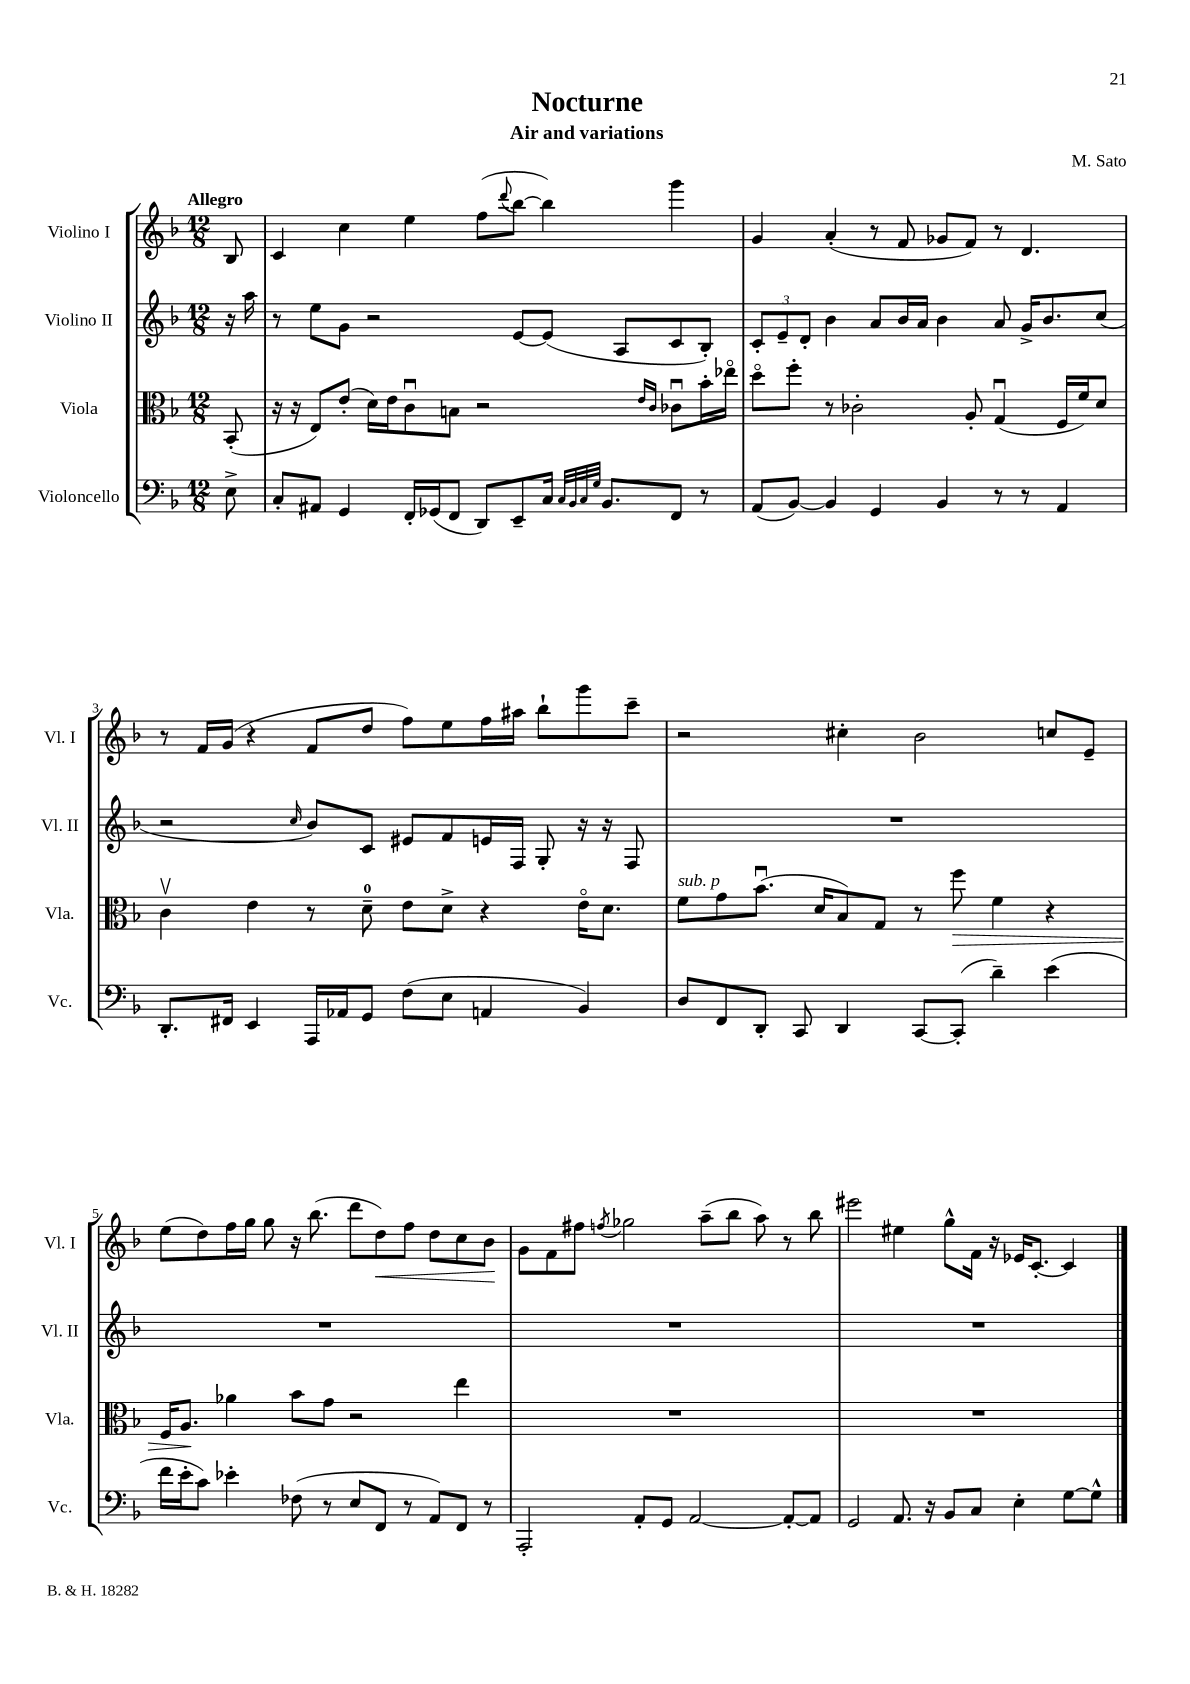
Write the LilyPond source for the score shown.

\header { title = "Nocturne" composer = "M. Sato" subtitle = "Air and variations" }
<<
\new StaffGroup <<
\new Staff = "s0" \with { instrumentName = "Violino I" shortInstrumentName = "Vl. I" } {
    \clef treble \key f \major \numericTimeSignature \time 12/8 \partial 8 \tempo "Allegro"
    bes8 |
    c'4 c''4 e''4 f''8( \appoggiatura { d'''8 } bes''8~ bes''4) g'''4 |
    g'4 a'4-.( r8 f'8 ges'8 f'8) r8 d'4. |
    r8 f'16 g'16( r4 f'8 d''8 f''8) e''8 f''16 ais''16 bes''8-! g'''8 c'''8-- |
    r2 cis''4-. bes'2 c''8 e'8-- |
    e''8( d''8) f''16 g''16 g''8 r16 bes''8.( d'''8 d''8\<) f''8 d''8 c''8 bes'8\! |
    g'8 f'8 fis''8 \acciaccatura { f''8 } ges''2 a''8--( bes''8 a''8) r8 bes''8 |
    eis'''2 eis''4 g''8-^ f'16 r16 ees'16 c'8.~-. c'4 \bar "|." |
}
\new Staff = "s1" \with { instrumentName = "Violino II" shortInstrumentName = "Vl. II" } {
    \clef treble \key f \major \numericTimeSignature \time 12/8 \partial 8
    r16 a''16 |
    r8 e''8 g'8 r2 e'8~ e'8( a8 c'8 bes8-.) |
    \tuplet 3/2 { c'8-. e'8-- d'8-. } bes'4 a'8 bes'16 a'16 bes'4 a'8 g'16-> bes'8. c''8( |
    r2 \grace { c''16 } bes'8) c'8 eis'8 f'8 e'16 f16 g8-. r16 r16 f8 |
    R1. |
    R1. |
    R1. |
    R1. \bar "|." |
}
\new Staff = "s2" \with { instrumentName = "Viola" shortInstrumentName = "Vla." } {
    \clef alto \key f \major \numericTimeSignature \time 12/8 \partial 8
    bes,8-.( |
    r16 r16 e8) e'8-.( d'16) e'16 c'8\downbow b8 r2 \grace { e'16 c'16 } ces'8\downbow bes'16-. ees''16\flageolet |
    d''8\flageolet f''8-. r8 ces'2-. a8-. g4\downbow( f16 f'16) d'8 |
    c'4\upbow e'4 r8 d'8-0-- e'8 d'8-> r4 e'16\flageolet d'8. |
    f'8^\markup { \italic "sub. p" } g'8 bes'8.\downbow( d'16 bes8) g8 r8 f''8\> f'4 r4 |
    f16 a8.\! aes'4 bes'8 g'8 r2 e''4 |
    R1. |
    R1. \bar "|." |
}
\new Staff = "s3" \with { instrumentName = "Violoncello" shortInstrumentName = "Vc." } {
    \clef bass \key f \major \numericTimeSignature \time 12/8 \partial 8
    e8-> |
    c8-. ais,8 g,4 f,16-. ges,16( f,8 d,8) e,8-- c16 \grace { c32 bes,32 c32 g32 } bes,8. f,8 r8 |
    a,8( bes,8~) bes,4 g,4 bes,4 r8 r8 a,4 |
    d,8.-. fis,16 e,4 a,,16 aes,16 g,8 f8( e8 a,4 bes,4) |
    d8 f,8 d,8-. c,8 d,4 c,8~ c,8-.( d'4--) e'4( |
    f'16 e'16-. c'8) ees'4-. fes8( r8 e8 f,8 r8 a,8) f,8 r8 |
    a,,2-. a,8-. g,8 a,2~ a,8~-. a,8 |
    g,2 a,8. r16 bes,8 c8 e4-. g8~ g8-^ \bar "|." |
}
>>
>>
